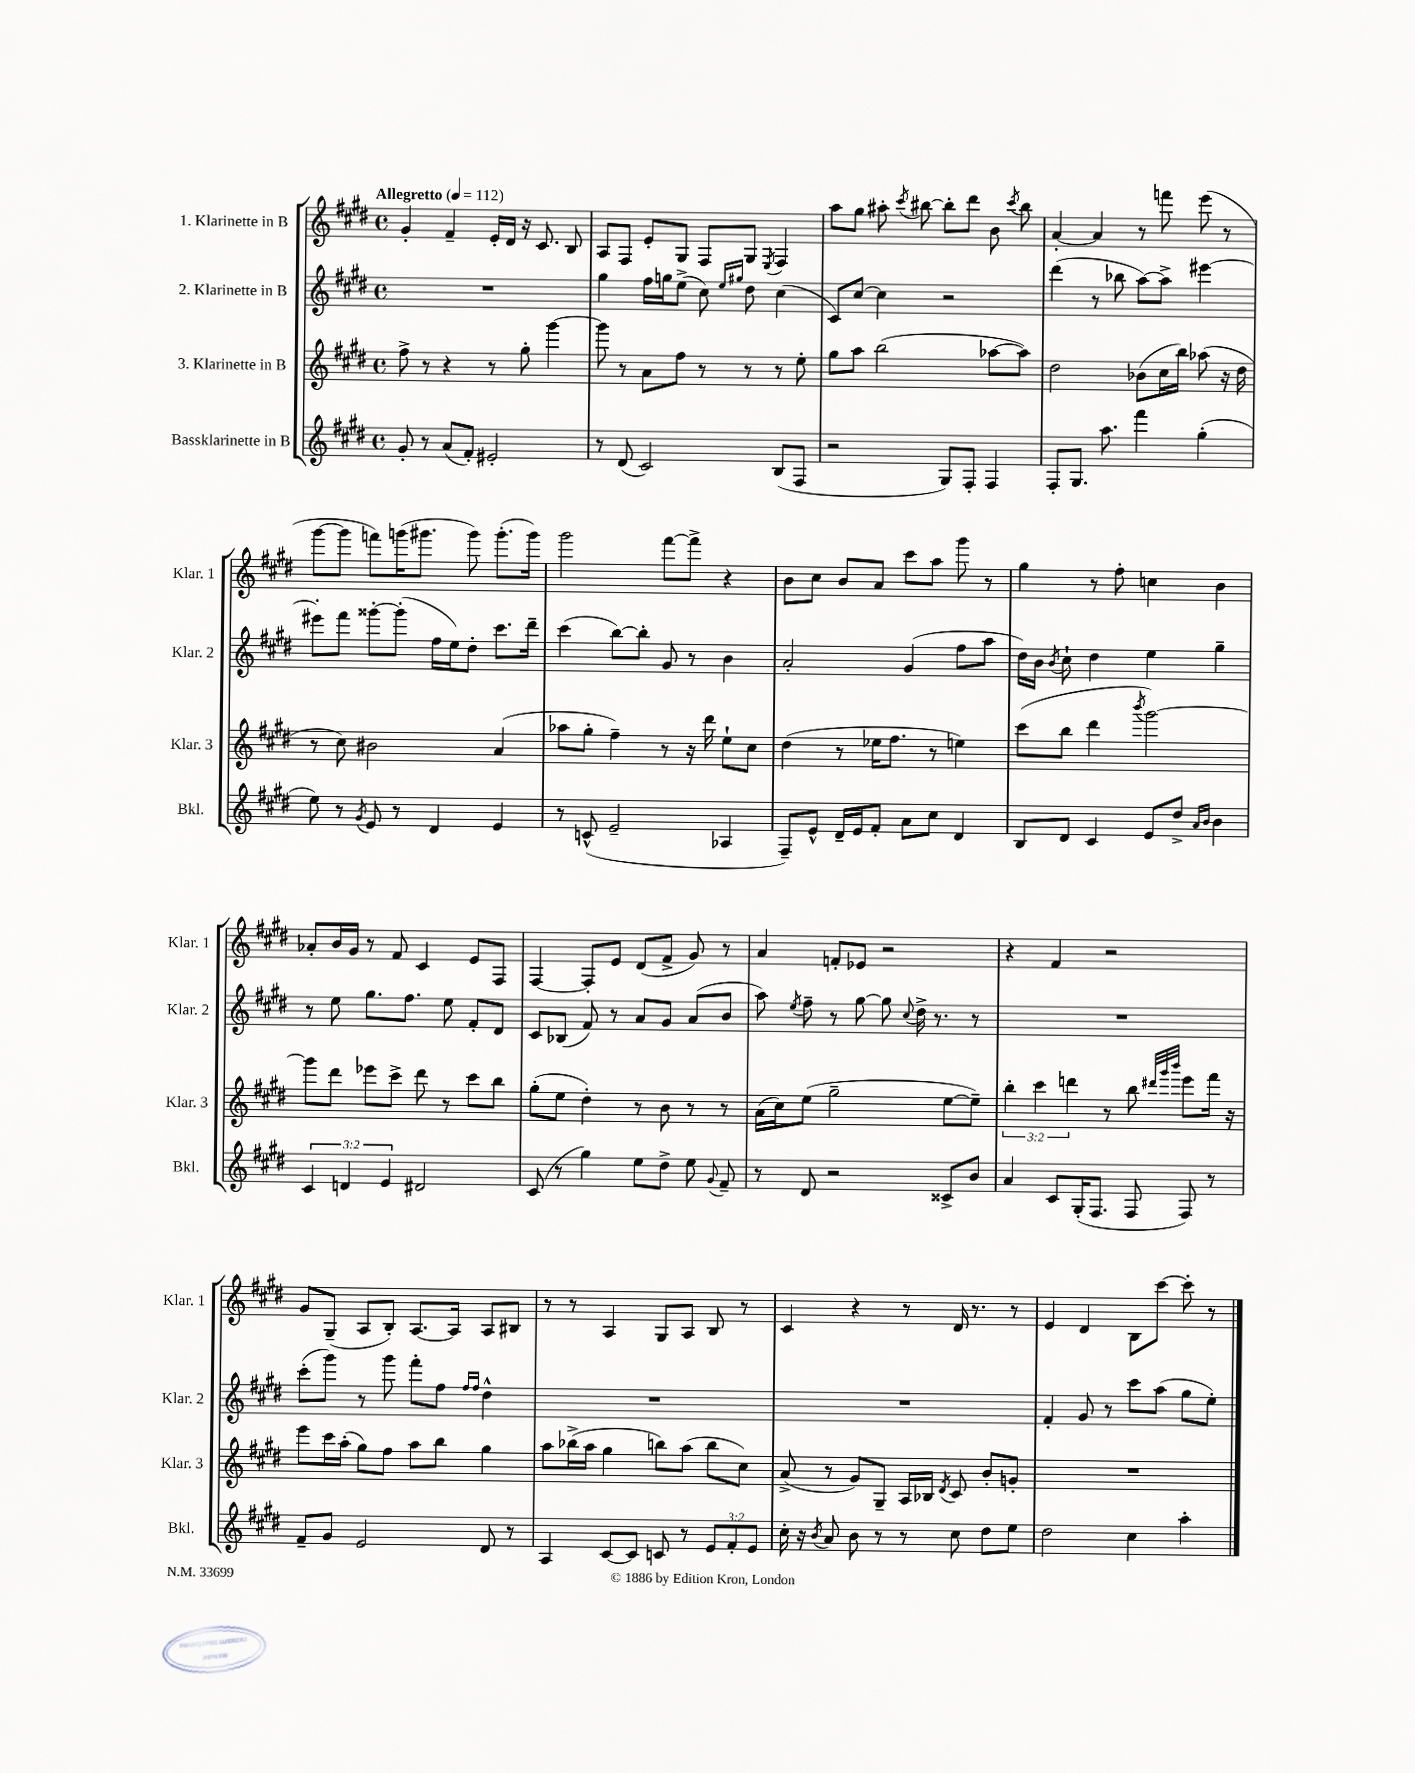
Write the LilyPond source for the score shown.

<<
\new StaffGroup <<
\new Staff = "s0" \with { instrumentName = "1. Klarinette in B" shortInstrumentName = "Klar. 1" } {
    \clef treble \key e \major \defaultTimeSignature \time 4/4 \tempo "Allegretto" 4 = 112
    \autoBeamOff gis'4-. fis'4-- e'16[-. dis'16] r16 cis'8. b8 |
    a8[ fis8] e'8[-. gis8] fis8[ gis8] \acciaccatura { e8 } fis4 |
    a''8[ gis''8] ais''8-. \acciaccatura { cis'''8 } bis''8~ bis''8[-. dis'''8] b'8 \acciaccatura { cis'''8 } bis''8 |
    a'4~-. a'4 r8 f'''8 e'''8( r8 |
    gis'''8[~ gis'''8] f'''8[) g'''16( gis'''8.] gis'''8) gis'''8.[-.( gis'''16]) |
    gis'''2 fis'''8[~ fis'''8]-> r4 |
    b'8[ cis''8] b'8[ a'8] cis'''8[ a''8] gis'''8 r8 |
    gis''4 r8 fis''8-. c''4 b'4 |
    aes'8[-. b'16 gis'16] r8 fis'8 cis'4 e'8[ fis8] |
    fis4~ fis8[-. e'8] dis'8[( fis'8]-> gis'8) r8 |
    a'4 f'8[-. ees'8] r2 |
    r4 fis'4 r2 |
    gis'8[ gis8]--( a8[ b8]-.) a8.[~ a16] a8[ bis8] |
    r8 r8 a4 gis8[ a8] b8 r8 |
    cis'4 r4 r8 dis'16 r8. r8 |
    e'4 dis'4 b8[ cis'''8]~ cis'''8-. r8 \bar "|." |
}
\new Staff = "s1" \with { instrumentName = "2. Klarinette in B" shortInstrumentName = "Klar. 2" } {
    \clef treble \key e \major \defaultTimeSignature \time 4/4
    \autoBeamOff R1 |
    gis''4 fis''16[ g''16 e''8]->( cis''8) \grace { e''16[ gis''16] } dis''8 cis''4( |
    cis'8[) cis''8]~ cis''4 r2 |
    dis'''4( r8 bes''8 a''8[~) a''8]-> eis'''4~ |
    eis'''8[-. fis'''8] gisis'''8[~-. gisis'''8]-.( fis''16[ e''16) dis''8]-. cis'''8.[ dis'''16]-- |
    cis'''4( b''8[~) b''8]-. gis'8 r8 b'4 |
    a'2-. gis'4( fis''8[ a''8] |
    dis''16[) b'16] \acciaccatura { b'8 } cis''8-! dis''4 e''4 gis''4-- |
    r8 e''8 gis''8.[ fis''8.] e''8 fis'8[-. dis'8] |
    cis'8[ bes8]( fis'8) r8 a'8[ gis'8] a'8[( b'8] |
    a''8) \acciaccatura { e''8 } fis''8-- r8 gis''8~ gis''8 \appoggiatura { cis''8 } dis''16-> r8. r8 |
    R1 |
    cis'''8[-.( gis'''8]) r8 gis'''8 fis'''8[-. fis''8] \grace { fis''16[ fis''16] } dis''4-^ |
    R1 |
    R1 |
    fis'4-. gis'8 r8 cis'''8[ a''8]( gis''8[ e''8]-.) \bar "|." |
}
\new Staff = "s2" \with { instrumentName = "3. Klarinette in B" shortInstrumentName = "Klar. 3" } {
    \clef treble \key e \major \defaultTimeSignature \time 4/4 \override Staff.TupletNumber.text = #tuplet-number::calc-fraction-text
    \autoBeamOff fis''8-> r8 r4 r8 gis''8-. gis'''4~ |
    gis'''8 r8 a'8[ fis''8] r8 r8 r8 e''8-. |
    gis''8[ a''8] b''2( aes''8[~ aes''8]) |
    dis''2 bes'8[( cis''16 b''16]) aes''8( r16 dis''16 |
    r8 cis''8) bis'2 a'4( |
    aes''8[ gis''8]-. fis''4--) r8 r16 dis'''16 e''8[-! cis''8] |
    dis''4( r8 ees''16[ fis''8.] r8 e''4) |
    cis'''8[( b''8] dis'''4 \acciaccatura { b'''8 } gis'''2~) |
    gis'''8[ dis'''8] ees'''8[ cis'''8]-> dis'''8 r8 cis'''8[ b''8] |
    gis''8[-.( e''8] dis''4-.) r8 b'8 r8 r8 |
    a'16[( cis''16) e''8]( gis''2-- e''8[~ e''8]--) |
    \tuplet 3/2 { b''4-. cis'''4 d'''4 } r8 b''8 \grace { dis'''32[ gis'''32 b'''32] } e'''8[ fis'''16] r16 |
    e'''8[ cis'''16 a''16]-.( gis''8[) fis''8] a''8[ b''8] gis''4 |
    a''8[ bes''16->( a''16] gis''4 b''8[) a''8]( b''8[ cis''8]) |
    a'8->( r8 gis'8[) gis8]-- a16[ bes16] \acciaccatura { dis'8 } cis'8 b'8[-. g'8]-. |
    R1 \bar "|." |
}
\new Staff = "s3" \with { instrumentName = "Bassklarinette in B" shortInstrumentName = "Bkl." } {
    \clef treble \key e \major \defaultTimeSignature \time 4/4 \override Staff.TupletNumber.text = #tuplet-number::calc-fraction-text
    \autoBeamOff gis'8-. r8 a'8[( fis'8]-.) eis'2-. |
    r8 dis'8( cis'2) b8[( fis8] |
    r2 gis8[) fis8]-. fis4 |
    fis8[-. gis8.] a''8. fis'''4 gis''4-.( |
    e''8) r8 \acciaccatura { gis'8 } e'8 r8 dis'4 e'4 |
    r8 c'8-^( e'2-- aes4 |
    fis8[--) e'8]-^ dis'16[-- e'16 fis'8]-. a'8[ cis''8] dis'4 |
    b8[ dis'8] cis'4 e'8[ dis''8]-> \grace { a'16[ b'16] } b'4 |
    \tuplet 3/2 { cis'4 d'4 e'4 } dis'2 |
    cis'8( r8 gis''4) e''8[ dis''8]-> e''8 \appoggiatura { gis'8 } fis'8-- |
    r8 dis'8 r2 cisis'8[-> b'8] |
    a'4 cis'8[ gis16-.( fis8.] fis8 fis8) r8 |
    fis'8[-- gis'8] e'2 dis'8 r8 |
    a4 cis'8[~ cis'8] c'8 r8 \tuplet 3/2 { e'8[ fis'8-. e'8] } |
    cis''16-. r16 \acciaccatura { b'8 } a'8 b'8 r8 r8 cis''8 dis''8[ e''8] |
    dis''2 cis''4 a''4-. \bar "|." |
}
>>
>>
\layout { \context { \Score \remove "Bar_number_engraver" } }
